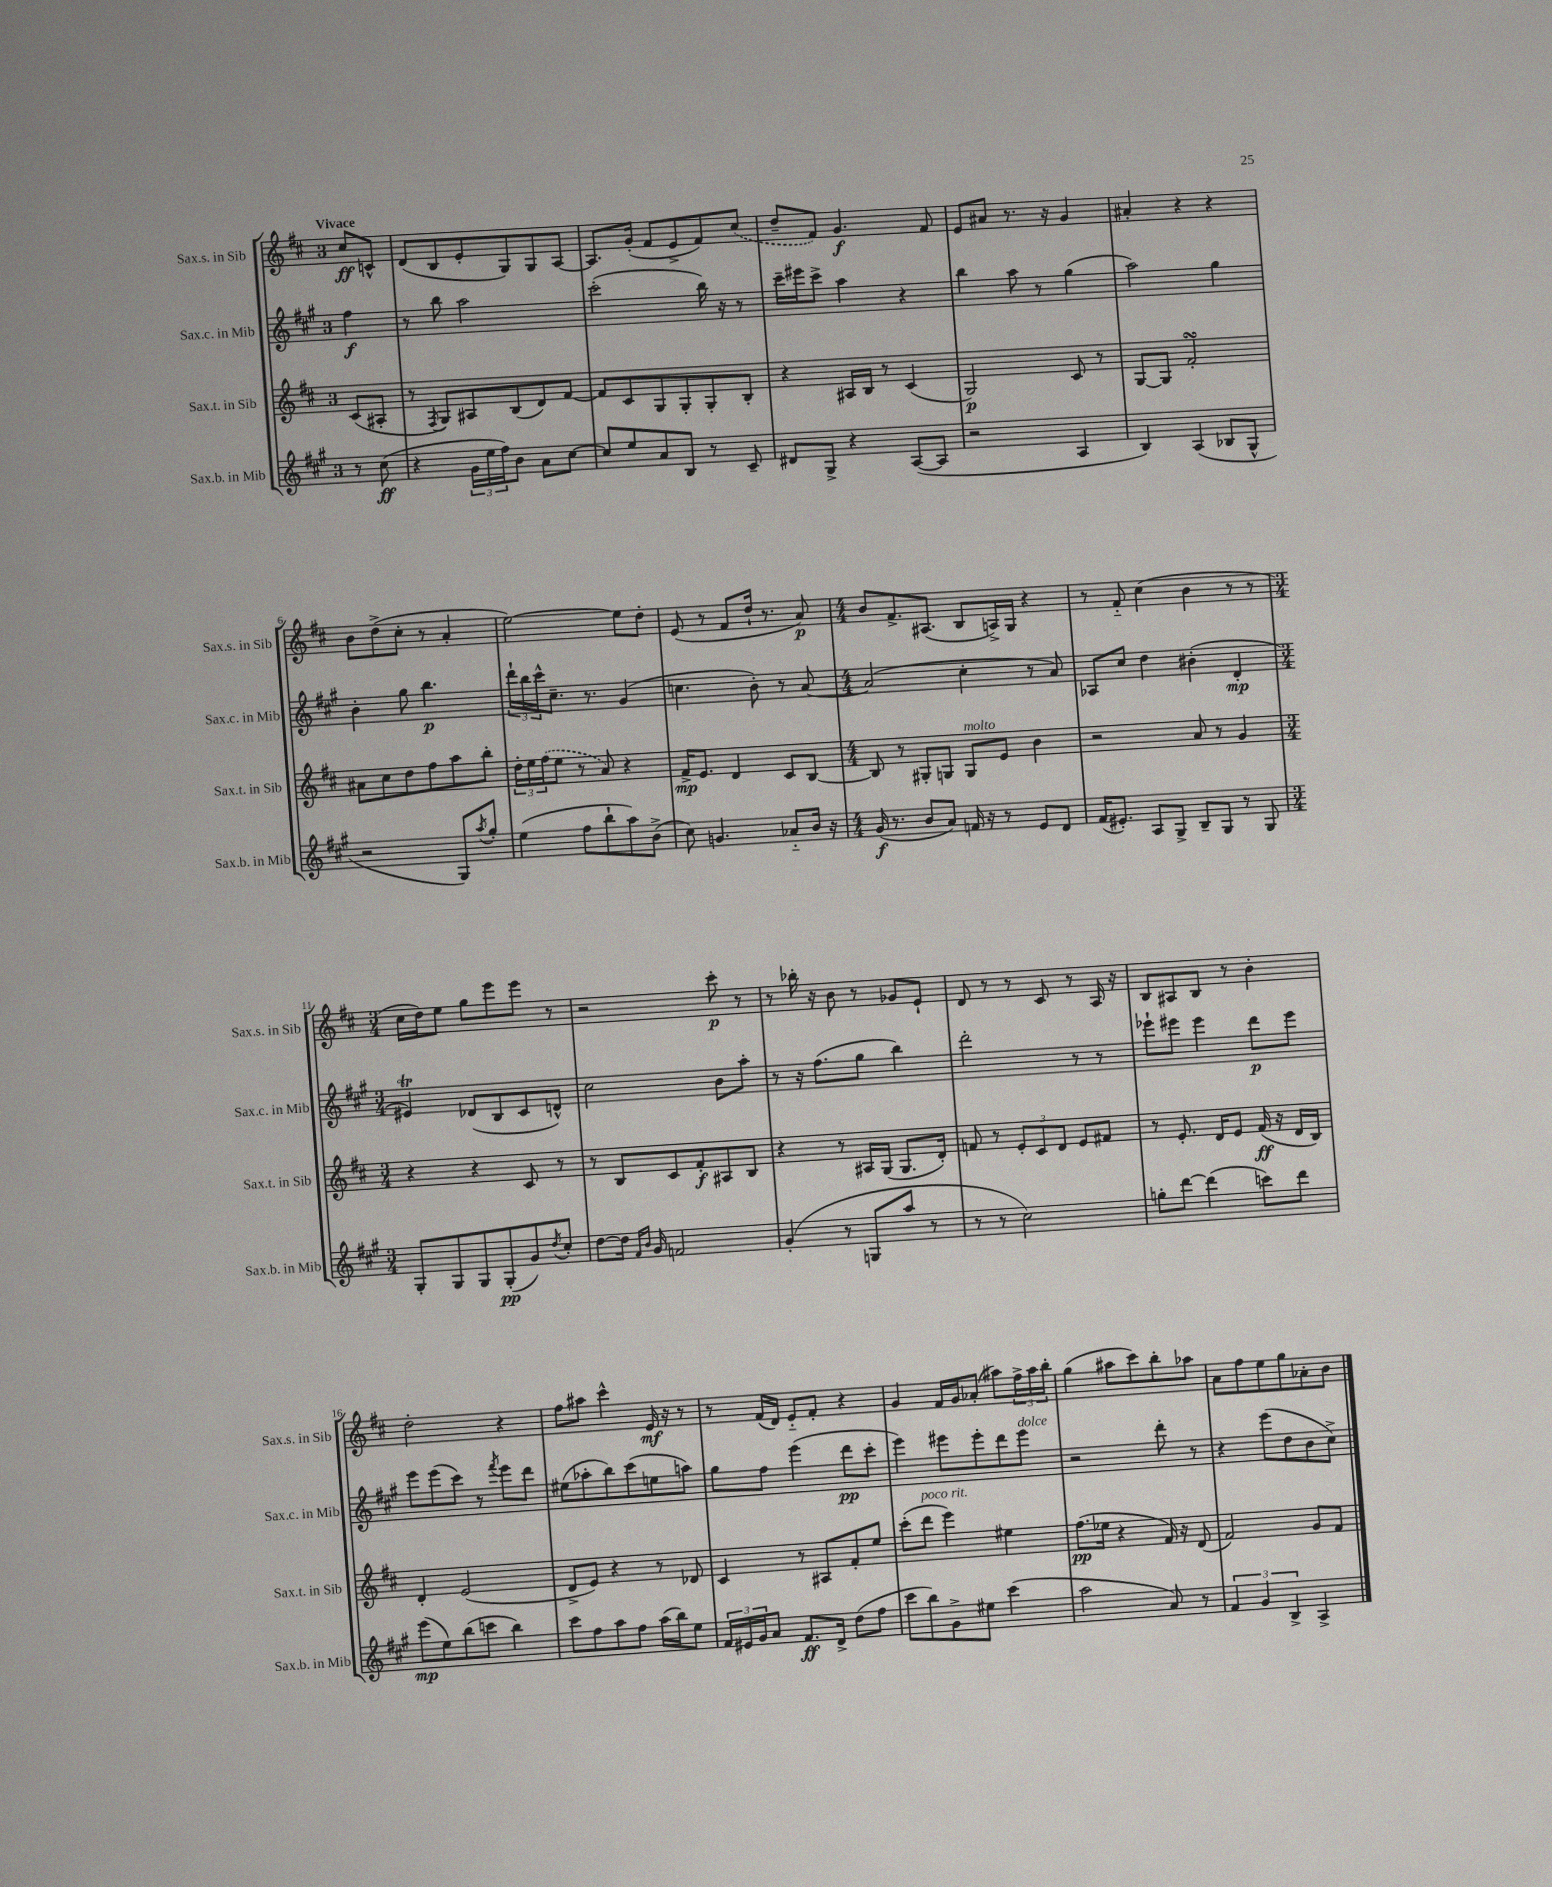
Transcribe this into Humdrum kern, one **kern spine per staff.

**kern	**dynam	**kern	**dynam	**kern	**dynam	**kern	**dynam
*part4	*part4	*part3	*part3	*part2	*part2	*part1	*part1
*staff4	*staff4	*staff3	*staff3	*staff2	*staff2	*staff1	*staff1
*I"Sax.b. in Mib	*	*I"Sax.t. in Sib	*	*I"Sax.c. in Mib	*	*I"Sax.s. in Sib	*
*I'Sax.b. in Mib	*	*I'Sax.t. in Sib	*	*I'Sax.c. in Mib	*	*I'Sax.s. in Sib	*
*clefG2	*	*clefG2	*	*clefG2	*	*clefG2	*
*k[f#c#g#]	*	*k[f#c#]	*	*k[f#c#g#]	*	*k[f#c#]	*
*M3/4	*	*M3/4	*	*M3/4	*	*M3/4	*
=	=	=	=	=	=	=	=
!	!	!	!	!	!	!LO:TX:a:B:t=Vivace	!
8r	.	(8c#/L	.	4ff#\	f	8cc#/L	ff
(8cc#\	ff	8A#X'/J	.	.	.	8cn^^/J	.
=1	=1	=1	=1	=1	=1	=1	=1
4r	.	8r	.	8r	.	(8d/L	.
.	.	8qF#/	.	.	.	.	.
.	.	8G/L)	.	8bb\	.	8B/	.
24g#\LL	.	8A#X/	.	2aa\	.	8e'/	.
24ee\	.	.	.	.	.	.	.
24ff#\J)	.	.	.	.	.	.	.
8b\J	.	(8B/	.	.	.	8G/)	.
8a\L	.	8d/)	.	.	.	8G/	.
[8cc#\J	.	[8f#/J	.	.	.	[8A/J	.
=2	=2	=2	=2	=2	=2	=2	=2
8cc#/L]	.	8f#/L]	.	(2ccc#'\	.	8.A/L]	.
8ee/	.	8c#/	.	.	.	.	.
.	.	.	.	.	.	(16g'/Jk	.
8a/	.	8G/	.	.	.	8f#/L	.
8B/J	.	8G'/	.	.	.	8e^/	.
8r	.	8G'/	.	16bb\)	.	8f#/)	.
.	.	.	.	16r	.	.	.
8c#~/	.	8B'/J	.	8r	.	(8cc#/J	.
=3	=3	=3	=3	=3	=3	=3	=3
8d#X/L	.	4r	.	16ccc#~\LL	.	8dd~/L	.
.	.	.	.	16eee#X\J	.	.	.
8G#^/J	.	.	.	8ccc#^\J	.	8f#/J)	.
4r	.	16A#X/LL	.	4aa\	.	4.g/	f
.	.	16B/JJ	.	.	.	.	.
.	.	8r	.	.	.	.	.
([8A/L	.	(4c#/	.	4r	.	.	.
8A/J]	.	.	.	.	.	8f#/	.
=4	=4	=4	=4	=4	=4	=4	=4
2r	.	2G/)	p	4bb\	.	8e/L	.
.	.	.	.	.	.	8a#X/J	.
.	.	.	.	8aa\	.	8.r	.
.	.	.	.	8r	.	.	.
.	.	.	.	.	.	16r	.
4A/	.	8c#/	.	(4gg#\	.	4g/	.
.	.	8r	.	.	.	.	.
=5	=5	=5	=5	=5	=5	=5	=5
4B/)	.	[8G/L	.	2aa\)	.	4a#X'/	.
.	.	8G/J]	.	.	.	.	.
(4A/	.	2f#sSsS'/	.	.	.	4r	.
8B-X/L	.	.	.	4gg#\	.	4r	.
8G#^^/J	.	.	.	.	.	.	.
!!LO:LB:g=z
=6	=6	=6	=6	=6	=6	=6	=6
2r	.	8a#X\L	.	4b'\	.	8b\L	.
.	.	8cc#\	.	.	.	(8dd^\	.
.	.	8dd\	.	8gg#\	.	8cc#'\J	.
.	.	8ff#\	.	4.bb\	p	8r	.
8G#/L)	.	8aa\	.	.	.	4a'/	.
8qaa/	.	.	.	.	.	.	.
8gg#'/J	.	8bb'\J	.	.	.	.	.
=7	=7	=7	=7	=7	=7	=7	=7
(4ee\	.	24dd'\LL	.	24ddd`\LL	.	[2ee\)	.
.	.	24ee\	.	24bb\	.	.	.
.	.	(24ff#\J	.	24ccc#^^\J	.	.	.
.	.	8ee\J	.	8.cc#~\J	.	.	.
8ff#\L	.	8r	.	.	.	.	.
.	.	.	.	8.r	.	.	.
8bb`\	.	8a/)	.	.	.	.	.
8aa\)	.	4r	.	(4g#/	.	8ee\L]	.
(8b^\J	.	.	.	.	.	8dd'\J	.
=8	=8	=8	=8	=8	=8	=8	=8
8cc#\)	.	16f#^/KL	mp	4.ccn\	.	(8e/	.
.	.	8.e/J	.	.	.	.	.
4.gn/	.	.	.	.	.	8r	.
.	.	4d/	.	.	.	8f#/L	.
.	.	.	.	8b'\)	.	16dd`/Jk	.
.	.	.	.	.	.	8.r	.
8a-X/L	.	8c#/L	.	8r	.	.	.
16b/Jk	.	[8B/J	.	[8a/	.	8a/)	p
16r	.	.	.	.	.	.	.
=9	=9	=9	=9	=9	=9	=9	=9
*M4/4	*	*M4/4	*	*M4/4	*	*M4/4	*
(16g#/	f	8B/]	.	(2a/]	.	8b/L	.
8.r	.	.	.	.	.	.	.
.	.	8r	.	.	.	8.f#^/	.
8b/L	.	8G#X'/L	.	.	.	.	.
.	.	.	.	.	.	(8.A#X/J	.
8a/J)	.	8Gn/J	.	.	.	.	.
!	!	!LO:TX:a:i:t=molto	!	!	!	!	!
16fn/	.	8G/L	.	4cc#'\	.	8B/L	.
16r	.	.	.	.	.	.	.
8r	.	8e/J	.	.	.	16An^/L)	.
.	.	.	.	.	.	16G/JJ	.
8e/L	.	4b\	.	8r	.	4r	.
8d/J	.	.	.	8a/)	.	.	.
=10	=10	=10	=10	=10	=10	=10	=10
(16f#/KL	.	2r	.	8A-X/L	.	8r	.
8.e#X'/J)	.	.	.	.	.	.	.
.	.	.	.	8cc#/J	.	8f#/	.
8A/L	.	.	.	4dd\	.	(4cc#\	.
8G#^/J	.	.	.	.	.	.	.
8B~/L	.	8a/	.	(4b#X'\	.	4b\	.
8G#/J	.	8r	.	.	.	.	.
8r	.	4g/	.	4d'/	mp	8r	.
8G#/	.	.	.	.	.	8r	.
!!LO:LB:g=z
=11	=11	=11	=11	=11	=11	=11	=11
*M3/4	*	*M3/4	*	*M3/4	*	*M3/4	*
8G#'/L	.	4r	.	4e#Xt/)	.	16cc#\LL	.
.	.	.	.	.	.	16dd\J)	.
8G#/	.	.	.	.	.	8ee\J	.
8G#/	.	4r	.	(8d-X/L	.	8gg\L	.
(8G#'/	pp	.	.	8B/	.	8eee\	.
8g#/)	.	8c#/	.	8c#/	.	8eee\J	.
8qdd/	.	.	.	.	.	.	.
8cc#'/J	.	8r	.	8dn^^/J)	.	8r	.
=12	=12	=12	=12	=12	=12	=12	=12
[8dd\L	.	8r	.	2cc#\	.	2r	.
16dd\Jk]	.	8B/L	.	.	.	.	.
16qqf#/LL	.	.	.	.	.	.	.
16qqb/JJ	.	.	.	.	.	.	.
16g#/	.	.	.	.	.	.	.
2fn/	.	8c#/	.	.	.	.	.
.	.	8f#'/	f	.	.	.	.
.	.	8A#X/	.	8b\L	.	8ccc#'\	p
.	.	8B/J	.	8aa'\J	.	8r	.
=13	=13	=13	=13	=13	=13	=13	=13
(4g#'/	.	4r	.	8r	.	8r	.
.	.	.	.	16r	.	16bb-X'\	.
.	.	.	.	(8.ff#\L	.	16r	.
8r	.	8r	.	.	.	8b\	.
8Gn/L	.	16A#X/LL	.	8gg#\J	.	8r	.
.	.	(16G/JJ	.	.	.	.	.
8aa/J	.	8.G/L	.	4bb\)	.	8g-X/L	.
8r	.	.	.	.	.	8e`/J	.
.	.	16d'/Jk)	.	.	.	.	.
=14	=14	=14	=14	=14	=14	=14	=14
8r	.	8fn/	.	2ddd'\	.	8d/	.
8r	.	8r	.	.	.	8r	.
2cc#\)	.	12e'/L	.	.	.	8r	.
.	.	12c#/	.	.	.	.	.
.	.	.	.	.	.	8c#/	.
.	.	12d/J	.	.	.	.	.
.	.	8e/L	.	8r	.	8r	.
.	.	8f#X/J	.	8r	.	16A/	.
.	.	.	.	.	.	16r	.
=15	=15	=15	=15	=15	=15	=15	=15
8ggn'\L	.	8r	.	8eee-X`\L	.	8B/L	.
[8ddd\J	.	8.e'/	.	8eee#X\J	.	8A#X/	.
(4ddd\]	.	.	.	4eee#\	.	8B/J	.
.	.	16d/KL	.	.	.	.	.
.	.	8e/J	.	.	.	8r	.
8cccn\L)	.	(16f#/	ff	8ddd\L	p	4b'\	.
.	.	16r	.	.	.	.	.
8ddd\J	.	16d/LL	.	8eee#\J	.	.	.
.	.	16B/JJ)	.	.	.	.	.
!!LO:LB:g=z
=16	=16	=16	=16	=16	=16	=16	=16
(8eee\L	mp	4d'/	.	8eee\L	.	2dd'\	.
8ee\)	.	.	.	(8eee\	.	.	.
(8bb\	.	(2e/	.	8ccc#\J)	.	.	.
8cccn\J	.	.	.	8r	.	.	.
.	.	.	.	8qfff#/	.	.	.
4bb\)	.	.	.	8eee\L	.	4r	.
.	.	.	.	8ddd\J	.	.	.
=17	=17	=17	=17	=17	=17	=17	=17
8ccc#\L	.	8d^/L	.	(8ee#X\L	.	8ff#\L	.
8ff#\	.	8e/J)	.	8aa-X'\	.	8aa#X\J	.
8aa\	.	4r	.	8bb\)	.	4ccc#^^\	.
8ff#\J	.	.	.	(8ccc#\	.	.	.
(16aa\LL	.	8r	.	8een\	.	16e/	mf
16bb\J)	.	.	.	.	.	16r	.
8ee\J	.	8d-X/	.	8aan\J)	.	8r	.
=18	=18	=18	=18	=18	=18	=18	=18
24f#/LL	.	4c#/	.	8gg#\L	.	8r	.
24e#X/	.	.	.	.	.	.	.
24g#/J	.	.	.	.	.	.	.
8a/J	.	.	.	8ff#\J	.	(16f#/LL	.
.	.	.	.	.	.	16d/JJ)	.
8.f#/L	ff	8r	.	(4eee\	.	8e/L	.
.	.	8A#X/L	.	.	.	8f#'/J	.
16d^/Jk	.	.	.	.	.	.	.
(8dd\L	.	8f#'/	.	8ddd\L	pp	4r	.
8ff#\J	.	8ee/J	.	8ccc#'\J	.	.	.
=19	=19	=19	=19	=19	=19	=19	=19
8ccc#\L	.	(8ccc#'\L	.	4eee\)	.	4g/	.
!	!	!LO:TX:a:i:t=poco rit.	!	!	!	!	!
8bb\)	.	8ddd\J	.	.	.	.	.
8g#^\	.	4eee\)	.	8eee#X\L	.	16f#/LL	.
.	.	.	.	.	.	16g/J	.
8ee#X\J	.	.	.	8eee#'\	.	(8a-X'/J	.
(4ccc#\	.	4ee#X\	.	8ddd\	.	8aa#X\L)	.
!	!	!	!	!LO:TX:a:i:t=dolce	!	!	!
.	.	.	.	8eee#\J	.	24ff#^\L	.
.	.	.	.	.	.	24aa#\	.
.	.	.	.	.	.	24bb'\JJ	.
=20	=20	=20	=20	=20	=20	=20	=20
2aa\	.	(8.ff#\L	pp	2r	.	(4gg\	.
.	.	16ee-X\Jk	.	.	.	.	.
.	.	4r	.	.	.	8aa#X\L	.
.	.	.	.	.	.	8ccc#\)	.
8a/)	.	16f#/)	.	8ddd'\	.	8bb'\	.
.	.	16r	.	.	.	.	.
8r	.	(8d/	.	8r	.	8aa-X\J	.
=21	=21	=21	=21	=21	=21	=21	=21
6f#/	.	2f#/)	.	4r	.	8a\L	.
.	.	.	.	.	.	8ff#\	.
6g#/	.	.	.	.	.	.	.
.	.	.	.	(8eee\L	.	8ee\	.
6B^/	.	.	.	.	.	.	.
.	.	.	.	8dd\	.	8gg\	.
4A^/	.	8g/L	.	8b\	.	8a-X'\	.
.	.	8f#/J	.	8cc#^\J)	.	8b\J	.
==	==	==	==	==	==	==	==
*-	*-	*-	*-	*-	*-	*-	*-
